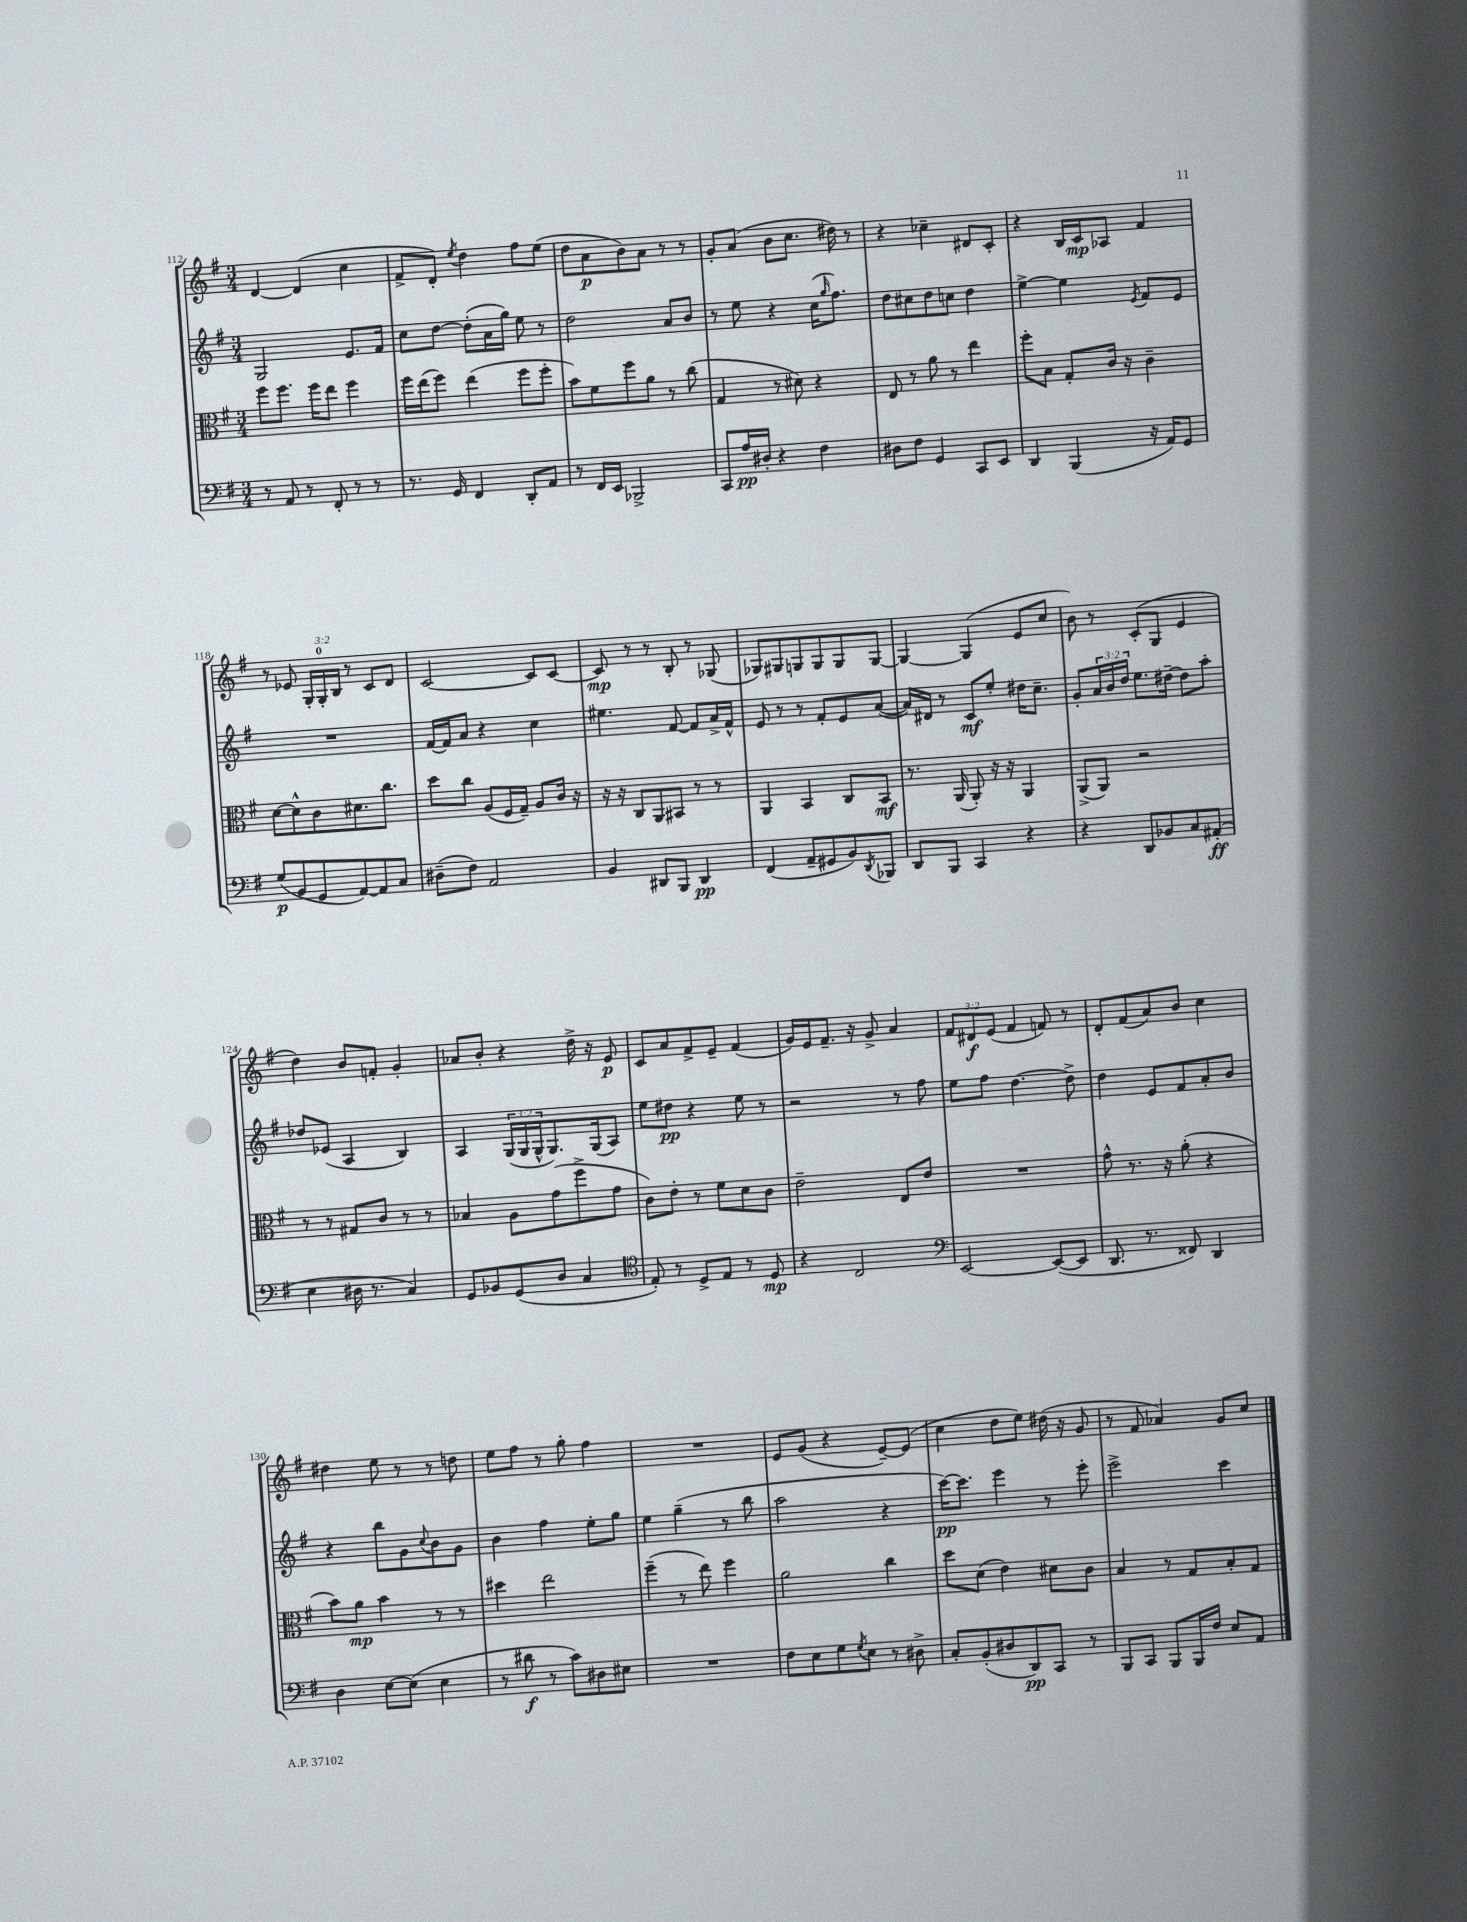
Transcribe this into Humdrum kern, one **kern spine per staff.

**kern	**dynam	**kern	**dynam	**kern	**dynam	**kern	**dynam
*part4	*part4	*part3	*part3	*part2	*part2	*part1	*part1
*staff4	*staff4	*staff3	*staff3	*staff2	*staff2	*staff1	*staff1
*clefF4	*	*clefC3	*	*clefG2	*	*clefG2	*
*k[f#]	*	*k[f#]	*	*k[f#]	*	*k[f#]	*
*M3/4	*	*M3/4	*	*M3/4	*	*M3/4	*
=112	=112	=112	=112	=112	=112	=112	=112
8r	.	8ff#\L	.	2G/	.	[4d/	.
8AA/	.	8.ff#\J	.	.	.	.	.
8r	.	.	.	.	.	(4d/]	.
.	.	16ff#\KL	.	.	.	.	.
8FF#'/	.	8ee\J	.	.	.	.	.
8r	.	4ff#\	.	8.e/L	.	4cc\	.
8r	.	.	.	.	.	.	.
.	.	.	.	16f#/Jk	.	.	.
=113	=113	=113	=113	=113	=113	=113	=113
8.r	.	16ff#\LL	.	8cc\L	.	8f#^/L	.
.	.	(16ee\J	.	.	.	.	.
.	.	8ff#\J)	.	[8dd\J	.	8d'/J)	.
16GG/	.	.	.	.	.	.	.
.	.	.	.	.	.	8qee/	.
4FF#/	.	(4ee\	.	(8dd'\L]	.	4dd\	.
.	.	.	.	16a\L	.	.	.
.	.	.	.	16gg\JJ)	.	.	.
8DD'/L	.	8ff#\L	.	8ee\	.	8ff#\L	.
8AA/J	.	8ff#'\J	.	8r	.	(8ee\J	.
=114	=114	=114	=114	=114	=114	=114	=114
8r	.	8b\L)	.	2dd\	.	8dd\L	.
16FF#/LL	.	8f#\	.	.	.	8a\	p
16EE/JJ	.	.	.	.	.	.	.
2BBB-X^/	.	8ff#\	.	.	.	8b\)	.
.	.	8a\J	.	.	.	8a\J	.
.	.	8r	.	8a/L	.	8r	.
.	.	(8cc\	.	8b/J	.	8r	.
=115	=115	=115	=115	=115	=115	=115	=115
8CC/L	.	4G/	.	8r	.	8g'/L	.
16A/L	pp	.	.	8ee\	.	(8a/J	.
16D#X'/JJ	.	.	.	.	.	.	.
4r	.	8r	.	4r	.	8b\L	.
.	.	8d#X\)	.	.	.	8.cc\J	.
4F#\	.	4r	.	(16cc\KL	.	.	.
.	.	.	.	16qqgg/	.	.	.
.	.	.	.	8.ff#\J)	.	16dd#X\)	.
.	.	.	.	.	.	8r	.
=116	=116	=116	=116	=116	=116	=116	=116
8D#X\L	.	8E/	.	8dd\L	.	4r	.
8F#\J	.	8r	.	8cc#X\	.	.	.
4GG/	.	8a\	.	8dd\	.	4cc-X~\	.
.	.	8r	.	8ccn\J	.	.	.
8CC/L	.	4ee\	.	4dd\	.	8d#X/L	.
8EE/J	.	.	.	.	.	8c'/J	.
=117	=117	=117	=117	=117	=117	=117	=117
4DD/	.	8ff#'\L	.	[4ee^\	.	4r	.
.	.	8B\J	.	.	.	.	.
(4BBB/	.	8G'/L	.	4ee\]	.	16B/LL	.
.	.	.	.	.	.	16c/J	mp
.	.	16c/Jk	.	.	.	8A-X/J	.
.	.	16r	.	.	.	.	.
.	.	.	.	8qe/	.	.	.
16r	.	4c~\	.	8f#/L	.	4f#/	.
16AA/KL)	.	.	.	.	.	.	.
8GG/J	.	.	.	8e/J	.	.	.
!!LO:LB:g=z
=118	=118	=118	=118	=118	=118	=118	=118
(8G/L	p	[8d\L	.	2.r	.	8r	.
8BB/	.	8d^^\]	.	.	.	8e-X/	.
8GG/	.	8c\	.	.	.	24G'/LL	.
.	.	.	.	.	.	24G'/	.
.	.	.	.	.	.	24B/JJ	.
[8AA/)	.	8.d#X\	.	.	.	8r	.
8AA/]	.	.	.	.	.	8c/L	.
.	.	8.cc\J	.	.	.	.	.
8C/J	.	.	.	.	.	8d/J	.
=119	=119	=119	=119	=119	=119	=119	=119
(8D#X~\L	.	8dd\L	.	[16f#/LL	.	[2c/	.
.	.	.	.	16f#/J]	.	.	.
8F#\J)	.	8cc\J	.	8a/J	.	.	.
2AA/	.	(8A/L	.	4r	.	.	.
.	.	16F#/L	.	.	.	.	.
.	.	16G~/JJ)	.	.	.	.	.
.	.	8A/L	.	4cc\	.	8c/L]	.
.	.	16c/Jk	.	.	.	[8c/J	.
.	.	16r	.	.	.	.	.
=120	=120	=120	=120	=120	=120	=120	=120
4BB/	.	16r	.	4.ee#X\	.	8c/]	mp
.	.	16r	.	.	.	.	.
.	.	8C/L	.	.	.	8r	.
8DD#X/L	.	8AA/	.	.	.	8r	.
8BBB/J	.	8BB#X/J	.	[8f#/	.	8B'/	.
4DD#/	pp	8r	.	8f#/L]	.	8r	.
.	.	8r	.	16a^/L	.	(8G-X/	.
.	.	.	.	16f#^^/JJ	.	.	.
=121	=121	=121	=121	=121	=121	=121	=121
(4FF#/	.	4AA/	.	8e/	.	8G-X/L)	.
.	.	.	.	8r	.	8G#X/	.
8AA~/L	.	4BB/	.	8r	.	8Gn/	.
8GG#X/	.	.	.	8f#'/L	.	8G/	.
8BB/)	.	8C/L	.	8e/	.	8G/	.
8qDD/	.	.	.	.	.	.	.
8BBB-X/J	.	8BB/J	mf	([8a/J	.	[8G/J	.
=122	=122	=122	=122	=122	=122	=122	=122
8DD/L	.	8.r	.	16a/LL])	.	4G/_	.
.	.	.	.	16d#X/JJ	.	.	.
8BBB/J	.	.	.	8r	.	.	.
.	.	(16AA/	.	.	.	.	.
4CC/	.	8AA'/)	.	8c/L	mf	(4G/]	.
.	.	16r	.	8ee'/J	.	.	.
.	.	16r	.	.	.	.	.
4r	.	4AA/	.	16dd#X\KL	.	8e/L	.
.	.	.	.	8.cc~\J	.	.	.
.	.	.	.	.	.	8cc/J	.
=123	=123	=123	=123	=123	=123	=123	=123
4r	.	(8AA^/L	.	8g'/L	.	8b\)	.
.	.	8AA/J)	.	24a/L	.	8r	.
.	.	.	.	24b/	.	.	.
.	.	.	.	24dd/JJ	.	.	.
8DD/L	.	2r	.	8.ee\L	.	(8c'/L	.
8BB-X/	.	.	.	.	.	8G/J	.
.	.	.	.	[16dd#X~\Jk	.	.	.
8C/	.	.	.	8dd#\L]	.	4e/	.
(8AA#X'/J	ff	.	.	8aa'\J	.	.	.
!!LO:LB:g=z
=124	=124	=124	=124	=124	=124	=124	=124
4E\	.	8r	.	8dd-X/L	.	4dd\)	.
.	.	8r	.	(8e-X/J	.	.	.
16D#X\	.	8G#X/L	.	4A/	.	8b/L	.
8.r	.	.	.	.	.	.	.
.	.	8c/J	.	.	.	8fn'/J	.
4C/)	.	8r	.	4B/)	.	4g'/	.
.	.	8r	.	.	.	.	.
=125	=125	=125	=125	=125	=125	=125	=125
8GG/L	.	4B-X/	.	4A/	.	8a-X/L	.
8BB-X/	.	.	.	.	.	8b'/J	.
(8GG/	.	8A\L	.	(24G/LL	.	4r	.
.	.	.	.	24G/	.	.	.
.	.	.	.	24G^^/J	.	.	.
8D/J	.	(8g\	.	8.G/)	.	.	.
4C/	.	8ff#^\	.	.	.	16dd^\	.
.	.	.	.	(16G/k	.	16r	.
.	.	8g\J	.	8A/J)	.	8e/	p
=126	=126	=126	=126	=126	=126	=126	=126
*clefC4	*	*	*	*	*	*	*
8E'/)	.	8c\L)	.	8ee\L	.	8c/L	.
8r	.	8e'\J	.	8dd#X\J	pp	8a/	.
8D^/L	.	8r	.	4r	.	8f#^/	.
8E/J	.	8f#\L	.	.	.	8e~/J	.
8r	.	8d\	.	8ee\	.	(4f#/	.
8D/	mp	8c\J	.	8r	.	.	.
=127	=127	=127	=127	=127	=127	=127	=127
4r	.	2e~\	.	2r	.	16g/LL)	.
.	.	.	.	.	.	16e/J	.
.	.	.	.	.	.	8.f#~/J	.
2C/	.	.	.	.	.	.	.
.	.	.	.	.	.	16r	.
.	.	.	.	.	.	8g^/	.
.	.	8E/L	.	8r	.	4a/	.
.	.	8e/J	.	8ff#\	.	.	.
=128	=128	=128	=128	=128	=128	=128	=128
*clefF4	*	*	*	*	*	*	*
[2EE/	.	2.r	.	8ee\L	.	12f#/L	.
.	.	.	.	.	.	12d#X/	f
.	.	.	.	8ff#\J	.	.	.
.	.	.	.	.	.	(12e/J	.
.	.	.	.	[4.dd\	.	4f#/	.
(8EE/L_	.	.	.	.	.	8fn/)	.
8EE/J]	.	.	.	8dd^\]	.	8r	.
=129	=129	=129	=129	=129	=129	=129	=129
8.DD/	.	8g^^\	.	4dd\	.	8d'/L	.
.	.	8.r	.	.	.	(8f#/	.
8.r	.	.	.	.	.	.	.
.	.	.	.	8e/L	.	8a/)	.
.	.	16r	.	.	.	.	.
8FF##X/)	.	(8a'\	.	8f#/	.	8b/J	.
4DD/	.	4r	.	8a'/	.	4cc\	.
.	.	.	.	8b/J	.	.	.
!!LO:LB:g=z
=130	=130	=130	=130	=130	=130	=130	=130
4D\	.	8b\L)	.	4r	.	4dd#X\	.
.	.	8a\J	mp	.	.	.	.
[8E\L	.	4b\	.	8bb\L	.	8ee\	.
(8E\J]	.	.	.	8g\	.	8r	.
.	.	.	.	8qqcc/	.	.	.
4E\	.	8r	.	8b\	.	8r	.
.	.	8r	.	8g\J	.	8ddn\	.
=131	=131	=131	=131	=131	=131	=131	=131
8r	.	4dd#X\	.	4b\	.	8ee\L	.
8d#X\	f	.	.	.	.	8ff#\J	.
8r	.	2ee\	.	4ff#\	.	8r	.
8c\L)	.	.	.	.	.	8gg'\	.
8D#X\	.	.	.	8ee'\L	.	4ff#\	.
8E#X\J	.	.	.	8gg\J	.	.	.
=132	=132	=132	=132	=132	=132	=132	=132
2.r	.	(4ff#~\	.	4ee\	.	2.r	.
.	.	8r	.	(4gg~\	.	.	.
.	.	8ee\)	.	.	.	.	.
.	.	4ff#\	.	8r	.	.	.
.	.	.	.	8bb\	.	.	.
=133	=133	=133	=133	=133	=133	=133	=133
8F#\L	.	2a\	.	2aa\	.	8e/L	.
8E\	.	.	.	.	.	(8g/J	.
8G\	.	.	.	.	.	4r	.
8qG/	.	.	.	.	.	.	.
8E\J	.	.	.	.	.	.	.
8r	.	4cc\	.	4r	.	[8e~/L)	.
8D#X^\	.	.	.	.	.	(8e/J]	.
=134	=134	=134	=134	=134	=134	=134	=134
8C'/L	.	8dd\L	.	[16ccc\KL)	pp	4cc\	.
.	.	.	.	8.ccc\J]	.	.	.
(8BB'/	.	(8d\J	.	.	.	.	.
8D#X/	.	4e\)	.	4eee\	.	8dd\L	.
8DD/)	pp	.	.	.	.	8ee\J)	.
8CC/J	.	8d#X\L	.	8r	.	(16dd#X\	.
.	.	.	.	.	.	16r	.
8r	.	8c\J	.	8eee'\	.	8g/	.
=135	=135	=135	=135	=135	=135	=135	=135
8BBB/L	.	4B/	.	2eee^\	.	8r	.
8CC/J	.	.	.	.	.	8f#/	.
8BBB/L	.	8r	.	.	.	4a-X/)	.
16BBB/L	.	8G/L	.	.	.	.	.
16F#/JJ	.	.	.	.	.	.	.
8E/L	.	8B'/	.	4ccc\	.	8g/L	.
8AA/J	.	8G/J	.	.	.	8cc/J	.
==	==	==	==	==	==	==	==
*-	*-	*-	*-	*-	*-	*-	*-
